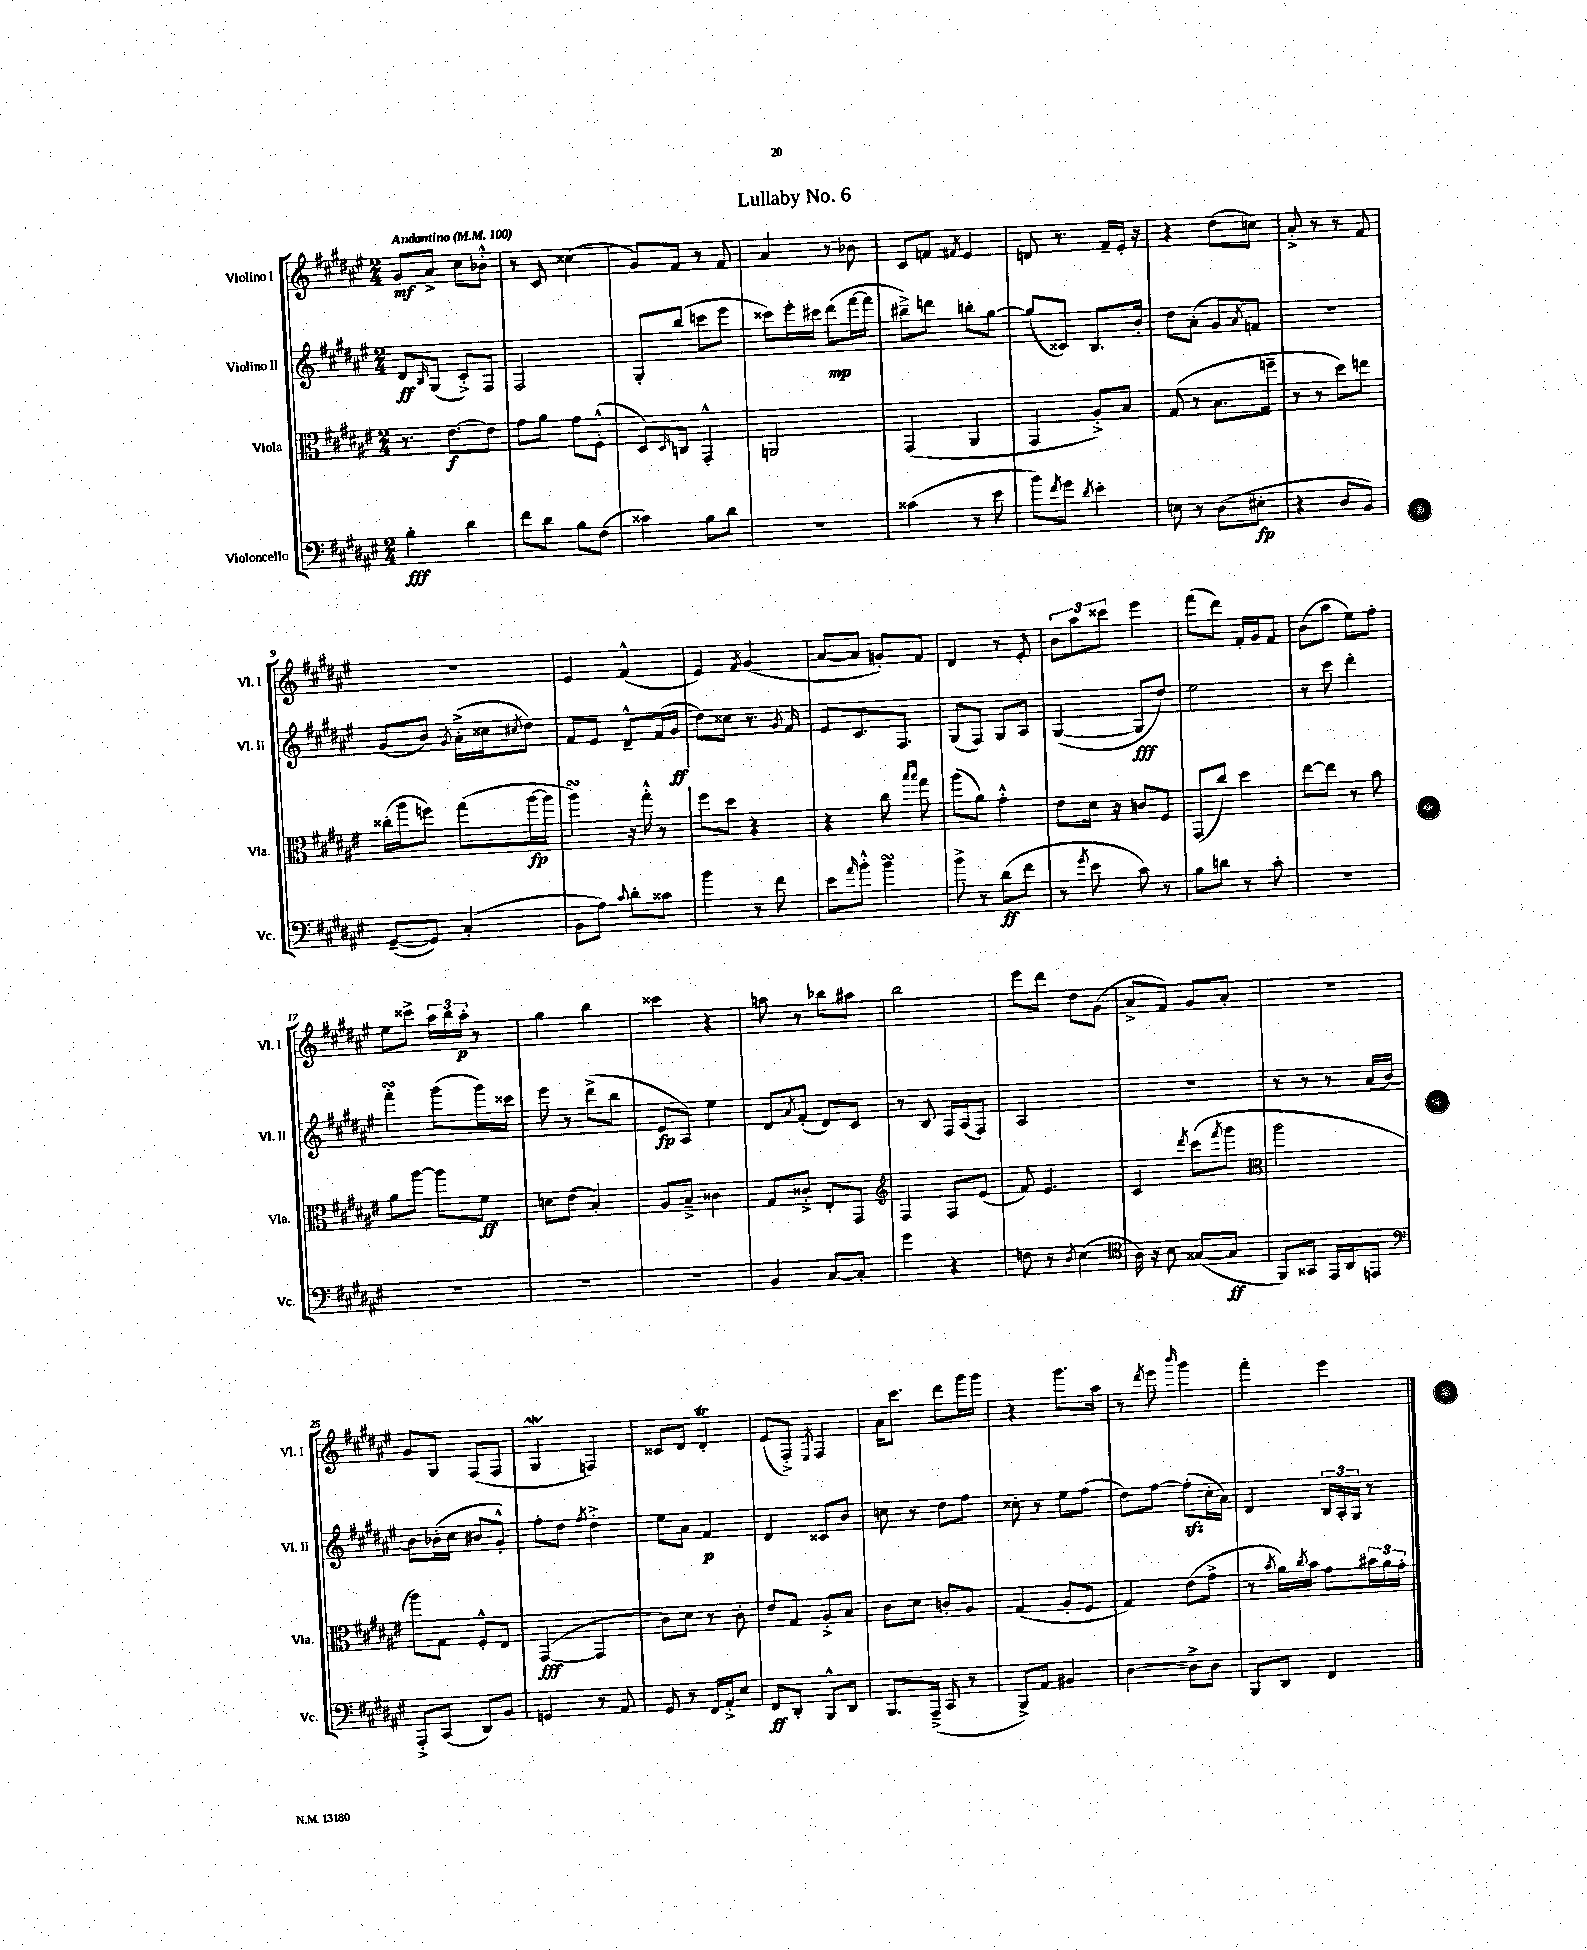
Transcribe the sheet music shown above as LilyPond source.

\header { title = "Lullaby No. 6" }
<<
\new StaffGroup <<
\new Staff = "s0" \with { instrumentName = "Violino I" shortInstrumentName = "Vl. I" } {
    \clef treble \key fis \major \numericTimeSignature \time 2/4 \tempo "Andantino" 4 = 100
    gis'8\mf ais'8-> cis''8 bes'8-.-^ |
    r8 cis'8 cisis''4( |
    gis'8) fis'8 r8 fis'8 |
    ais'4 r8 bes'8 |
    cis'8 f'8 \acciaccatura { fis'8 } eis'4 |
    d'8 r8. fis'16-- eis'16-. r16 |
    r4 dis''8( c''8) |
    ais'8-.-> r8 r8 fis'8 |
    r2 |
    eis'4 fis'4-^( |
    eis'4) \acciaccatura { fis'8 } gis'4( |
    ais'8~ ais'8 g'8-.) fis'8 |
    dis'4 r8 eis'8-. |
    \tuplet 3/2 { b'8 ais''8 cisis'''8 } eis'''4 |
    fis'''8( dis'''8) fis'16-. gis'16 fis'8 |
    b'8( ais''8 eis''8) fis''8-. |
    eis''8 cisis'''8-> \tuplet 3/2 { ais''16 b''16 ais''16-.\p } r8 |
    gis''4 b''4 |
    cisis'''4 r4 |
    a''8 r8 bes''8 ais''8 |
    b''2 |
    eis'''8 dis'''8 dis''8 gis'8( |
    ais'8-> fis'8) gis'8 ais'8-. |
    r2 |
    gis'8 gis8 fis8( fis8 |
    gis4\mordent f4) |
    cisis'8 dis'8 dis'4-.\trill |
    eis'8( fis8-.->) \acciaccatura { eis8 } fis4 |
    ais'16 cis'''8. dis'''8 gis'''16 gis'''16 |
    r4 gis'''8. ais''16 |
    r8 \acciaccatura { dis'''8 } eis'''8 \grace { b'''16 } gis'''4 |
    fis'''4-. eis'''4 \bar "|." |
}
\new Staff = "s1" \with { instrumentName = "Violino II" shortInstrumentName = "Vl. II" } {
    \clef treble \key fis \major \numericTimeSignature \time 2/4
    dis'8\ff \grace { b16 } gis8( cis'8-.->) fis8 |
    fis2 |
    gis8-. b''8( c'''8 eis'''8 |
    cisis'''8) eis'''16-. cis'''16 dis'''8\mp( fis'''16~ fis'''16 |
    bis''8--->) d'''8 b''8-. gis''8~ |
    gis''8( cisis'8) b8. b'16-. |
    dis''8 ais'8-.( gis'8) \acciaccatura { ais'8 } f'8 |
    R2 |
    gis'8( b'8) \acciaccatura { gis'8 } ais'16-.->( cisis''16 \acciaccatura { cis''8 } dis''8) |
    fis'8 eis'8 dis'8---^ fis'16( gis'16\ff |
    dis''8) cisis''8 r8. \acciaccatura { gis'8 } fis'16 |
    eis'8 cis'8. fis8. |
    gis8( fis8) gis8 ais8 |
    gis4~( gis8\fff dis''8) |
    eis''2 |
    r8 cis'''8 dis'''4-. |
    fis'''4-.\turn gis'''8( gis'''16) cisis'''16 |
    eis'''8 r8 dis'''8->( b''8 |
    eis'8\fp ais8) eis''4 |
    dis'8 \acciaccatura { ais'8 } fis'8-.( dis'8) cis'8 |
    r8 b8 fis16 ais16( fis8) |
    ais2 |
    R2 |
    r8 r8 r8 ais'16( b'16~) |
    b'8 bes'16-.( cis''16 bis'8 gis'8-.-^) |
    fis''8-. dis''8 \acciaccatura { fis''8 } dis''4-.-> |
    eis''8 ais'8 fis'4\p |
    dis'4 cisis'8 b'8 |
    c''8 r8 dis''8 fis''8 |
    cisis''8-. r8 eis''8 fis''8( |
    dis''8) fis''8~ fis''8-.\sfz( cis''16-. ais'16) |
    dis'4 \tuplet 3/2 { b16 ais16-. gis16 } r8 \bar "|." |
}
\new Staff = "s2" \with { instrumentName = "Viola" shortInstrumentName = "Vla." } {
    \clef alto \key fis \major \numericTimeSignature \time 2/4
    r8. eis'8.~\f eis'8 |
    gis'8 ais'8 gis'8 fis8-.-^( |
    dis8) \grace { dis16 } c8 gis,4-.-^ |
    a,2 |
    gis,4( ais,4 |
    gis,4 ais8-.->) b8 |
    gis8( r8 b8. f''16-- |
    r8 r8 dis''8) e''8 |
    cisis''16-.( ais''16 f''8) gis''8( ais''16~\fp ais''16 |
    ais''4\turn) r16 gis''16-.-^ r8 |
    fis''8 dis''8 r4 |
    r4 cis''8 \grace { b''16 b''16 } gis''8 |
    ais''8( ais'8) gis'4-.-^ |
    eis'8 dis'16 r16 c'8 fis8 |
    gis,8( cis''8) dis''4 |
    eis''8~ eis''8 r8 b'8 |
    ais'8 ais''8~ ais''8 fis'8\ff |
    d'8 eis'8( b4-.) |
    ais8 b8---> cisis'4 |
    gis8 cisis'8-.-> eis8-. gis,8 |
    \clef treble fis4 fis8 eis'8( |
    fis'8) eis'4. |
    cis'4 \acciaccatura { dis'''8 } cis'''8( \acciaccatura { fis'''8 } gis'''8 |
    \clef alto ais''2 |
    ais''8) gis8 fis8-.-^ eis8 |
    gis,4~\fff( gis,4 |
    cis'8) dis'8 r8 cis'8-. |
    eis'8 gis8 ais8-.-> b8 |
    cis'8 dis'8 c'8-. ais8 |
    gis4( ais8-. fis8 |
    gis4) eis'8( gis'8-> |
    r8 \acciaccatura { b'8 } ais'16) \acciaccatura { cis''8 } b'16 gis'8 \tuplet 3/2 { bis'16 ais'16 gis'16-. } \bar "|." |
}
\new Staff = "s3" \with { instrumentName = "Violoncello" shortInstrumentName = "Vc." } {
    \clef bass \key fis \major \numericTimeSignature \time 2/4
    b4-.\fff dis'4 |
    fis'8 dis'8 b8 fis8( |
    cisis'4) b8 dis'8 |
    R2 |
    cisis'4( r8 eis'8 |
    b'8) \acciaccatura { fis'8 } gis'8 \acciaccatura { dis'8 } eis'4-. |
    e8 r8 dis8( eis8-.\fp |
    r4 dis8 b,8) |
    gis,8~--( gis,8) cis4-.( |
    b,8 ais8) \appoggiatura { cis'8 } dis'8-. cisis'8 |
    b'4 r8 fis'8 |
    eis'8 \grace { ais'16 } b'8-.-^ b'4\turn |
    b'8-> r8 dis'8\ff( fis'8 |
    r8 \acciaccatura { gis'8 } eis'8 cis'8) r8 |
    b8 d'8 r8 cis'8-. |
    R2 |
    R2 |
    R2 |
    R2 |
    b,4 cis8~ cis8-. |
    gis'4 r4 |
    f8 r8 \acciaccatura { dis8 } eis4( |
    \clef tenor ais16) r16 b8 gisis8~( gisis8\ff |
    fis,8) gisis,8 eis,16 ais,16 e,8 |
    \clef bass ais,,8-.-> cis,8( dis,8) b,8 |
    g,4 r8 ais,8 |
    gis,8 r8 fis,16 ais,16-.-> eis8 |
    fis,8\ff dis,8-. b,,8-^ dis,8 |
    b,,8. ais,,16--->( cis,8 r8 |
    b,,8->) ais,8 bis,4 |
    dis4~ dis8-> dis8 |
    b,,8 dis,8 fis,4 \bar "|." |
}
>>
>>
